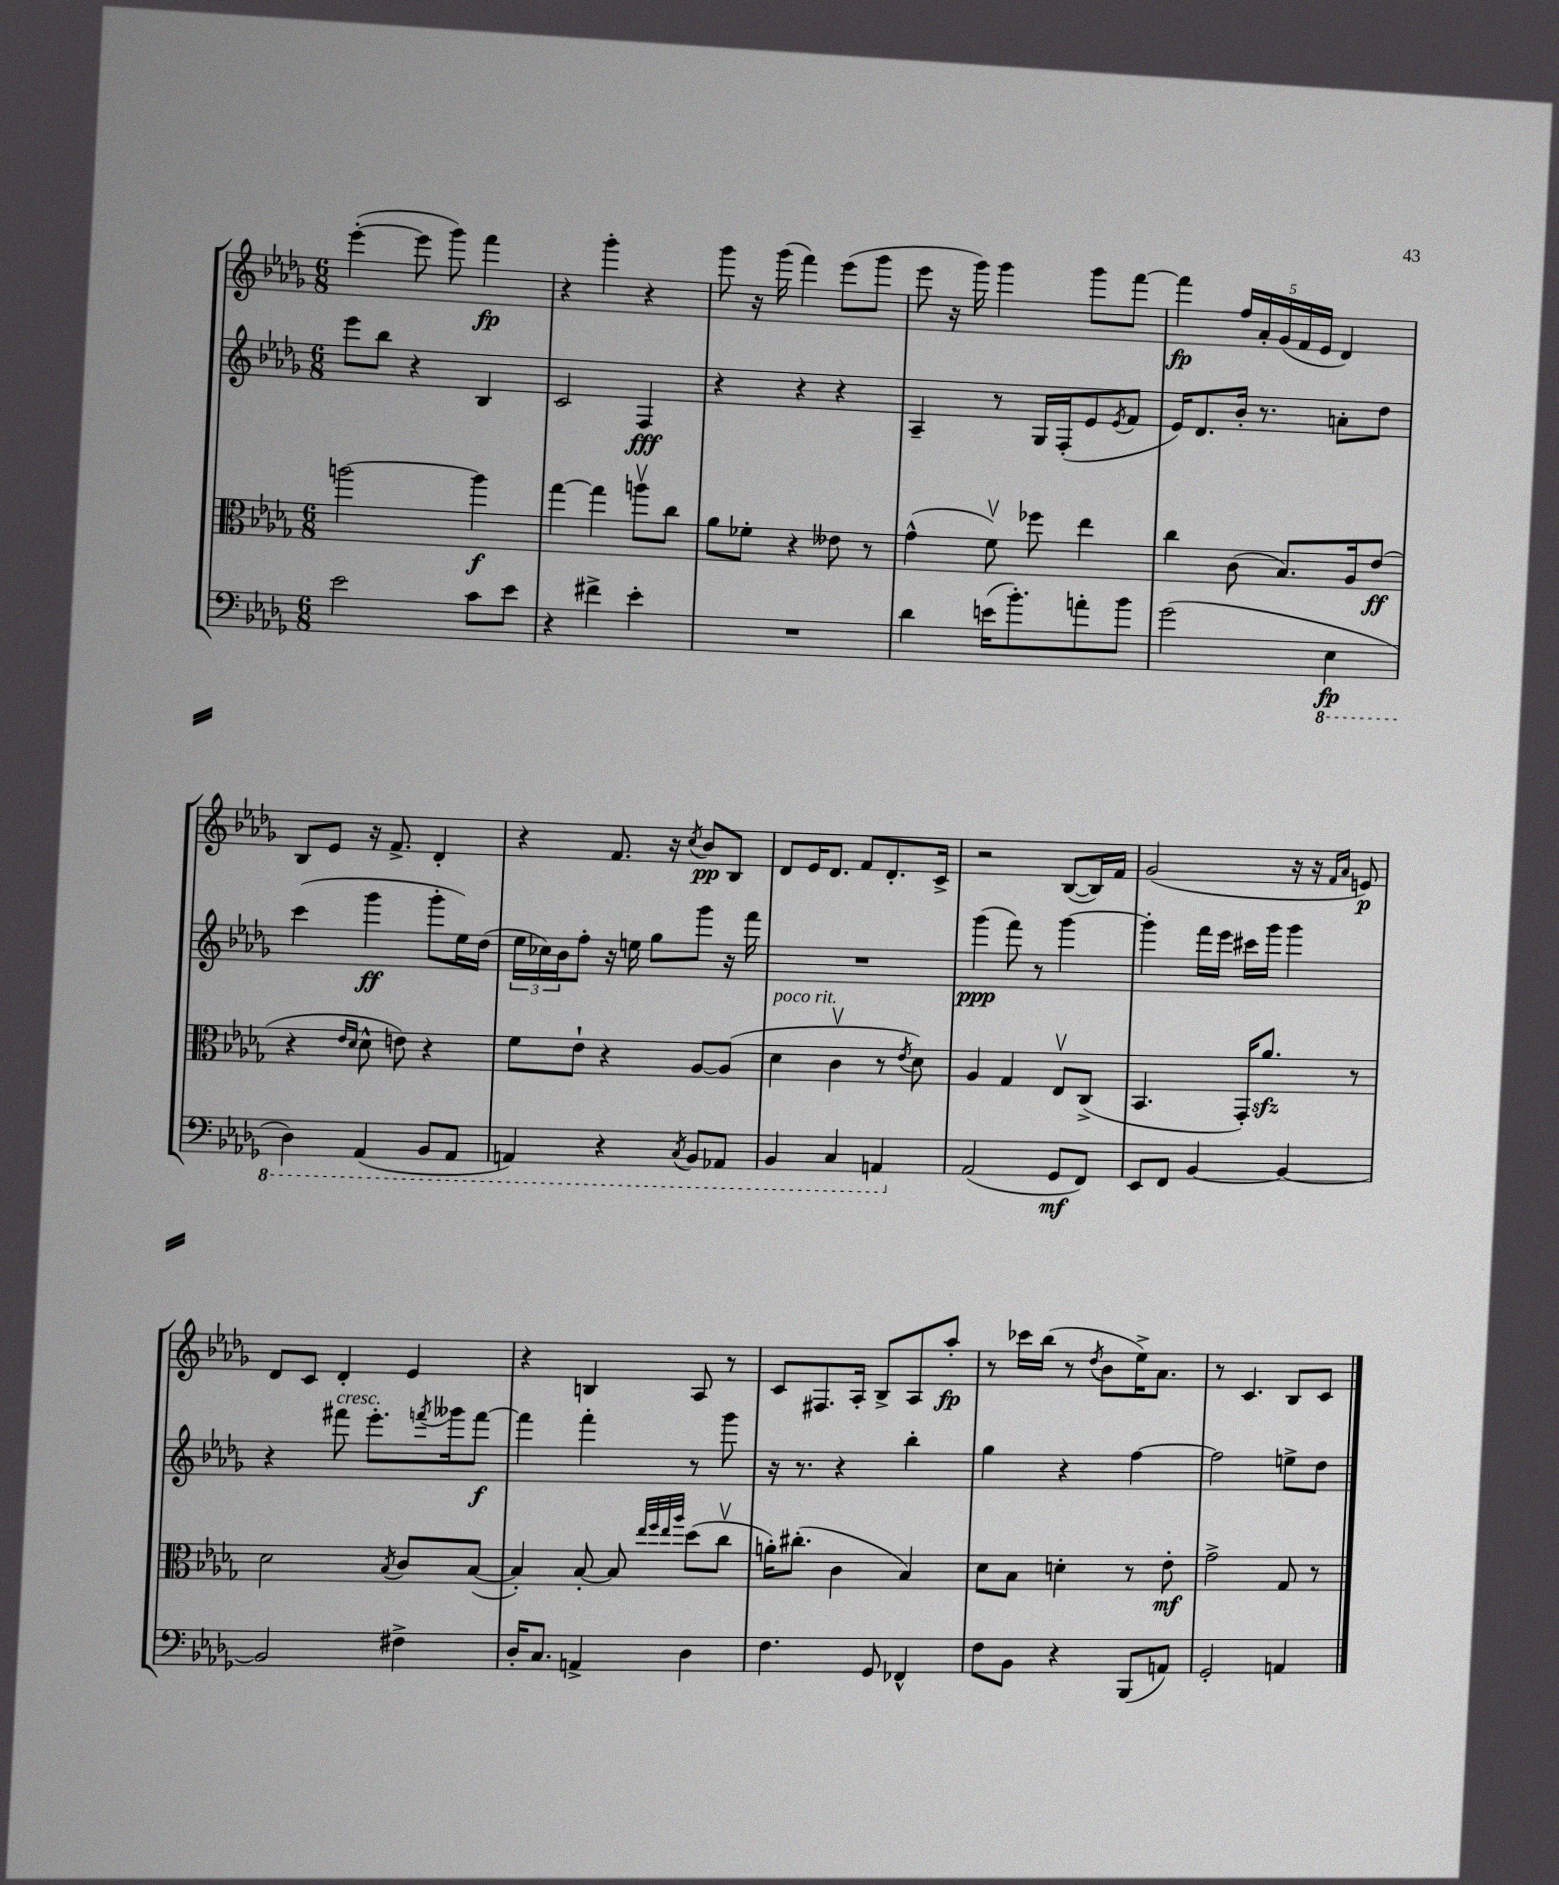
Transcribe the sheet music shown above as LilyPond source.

<<
\new StaffGroup <<
\new Staff = "s0" {
    \clef treble \key des \major \numericTimeSignature \time 6/8
    ees'''4~-.( ees'''8 ges'''8) f'''4\fp |
    r4 ges'''4-. r4 |
    ges'''8 r16 ges'''16( f'''4) ees'''8( ges'''8 |
    ees'''8 r16 ges'''16) ges'''4 ges'''8 f'''8~ |
    f'''4\fp \tuplet 5/4 { f''16 aes'16-. ges'16( f'16 ees'16 } des'4) |
    bes8 ees'8 r16 f'8.-> des'4-. |
    r4 f'8. r16 \acciaccatura { c''8 } bes'8\pp bes8 |
    des'8 ees'16 des'8. f'8 des'8.-. c'16-> |
    r2 bes8~( bes16) f'16 |
    ges'2( r16 r16 \grace { f'16 aes'16 } e'8\p) |
    des'8 c'8 des'4-. ees'4 |
    r4 b4 aes8 r8 |
    c'8 fis8. aes16-. bes8-> aes8 aes''8-.\fp |
    r8 ces'''16 bes''16( r8 \acciaccatura { des''8 } bes'8 ees''16->) aes'8. |
    r8 c'4. bes8 c'8 \bar "|." |
}
\new Staff = "s1" {
    \clef treble \key des \major \numericTimeSignature \time 6/8
    ees'''8 bes''8 r4 bes4 |
    c'2 f4\fff |
    r4 r4 r4 |
    aes4-- r8 ges16 f16-.( ees'8 \acciaccatura { ees'8 } f'8 |
    ees'16) des'8. bes'16-. r8. a'8-. des''8 |
    c'''4( ges'''4\ff ges'''8-. ees''16) des''16( |
    \tuplet 3/2 { ees''16 ces''16) bes'16 } f''8-. r16 e''16 ges''8 ges'''8 r16 f'''16 |
    R2. |
    ges'''4\ppp( f'''8) r8 ges'''4~ |
    ges'''4-. f'''16 ees'''16 cis'''16 ges'''16 ges'''4 |
    r4 fis'''8^\markup { \italic "cresc." } ees'''8.-. \acciaccatura { f'''8 } geses'''16 f'''8~\f |
    f'''4 f'''4-. r8 ges'''8 |
    r16 r8. r4 bes''4-. |
    ges''4 r4 f''4~ |
    f''2 e''8-> des''8 \bar "|." |
}
\new Staff = "s2" {
    \clef alto \key des \major \numericTimeSignature \time 6/8
    a''2~ a''4\f |
    ges''4~ ges''4 a''8\upbow c''8 |
    aes'8 fes'8-. r4 eeses'8 r8 |
    ges'4-^( f'8\upbow) fes''8 ees''4 |
    c''4 c'8( bes8.) aes16 ees'8\ff( |
    r4 \grace { ees'16 des'16 } des'8-^ e'8) r4 |
    f'8 ees'8-! r4 aes8~ aes8( |
    des'4^\markup { \italic "poco rit." } c'4\upbow r8 \acciaccatura { ees'8 } des'8) |
    aes4 ges4 ees8\upbow c8->( |
    bes,4. ges,16-.) aes'8.\sfz r8 |
    des'2 \acciaccatura { bes8 } c'8 bes8~( |
    bes4-.) bes8~-. bes8 \grace { ees''32 f''32 ees''32 aes''32 } des''8( c''8\upbow |
    a'16-.) cis''8.-.( c'4 bes4) |
    des'8 bes8 d'4-. r8 ees'8-.\mf |
    ges'2-> ges8 r8 \bar "|." |
}
\new Staff = "s3" {
    \clef bass \key des \major \numericTimeSignature \time 6/8
    ees'2 c'8 ees'8 |
    r4 fis'4-> ees'4-. |
    R2. |
    des'4 e'16( bes'8.-.) a'8-. bes'8 |
    ges'2( \ottava #-1 ees,4\fp |
    des,4) aes,,4( bes,,8 aes,,8 |
    a,,4) r4 \acciaccatura { c,8 } bes,,8 aes,,8 |
    bes,,4 c,4 a,,4 \ottava #0 |
    aes,2( ges,8\mf f,8) |
    ees,8 f,8 bes,4~ bes,4~ |
    bes,2 fis4-> |
    des16-. c8. a,4-> des4 |
    f4. ges,8 fes,4-^ |
    f8 bes,8 r4 bes,,8( a,8) |
    ges,2-. a,4 \bar "|." |
}
>>
>>
\layout { \context { \Score \remove "Bar_number_engraver" } }
